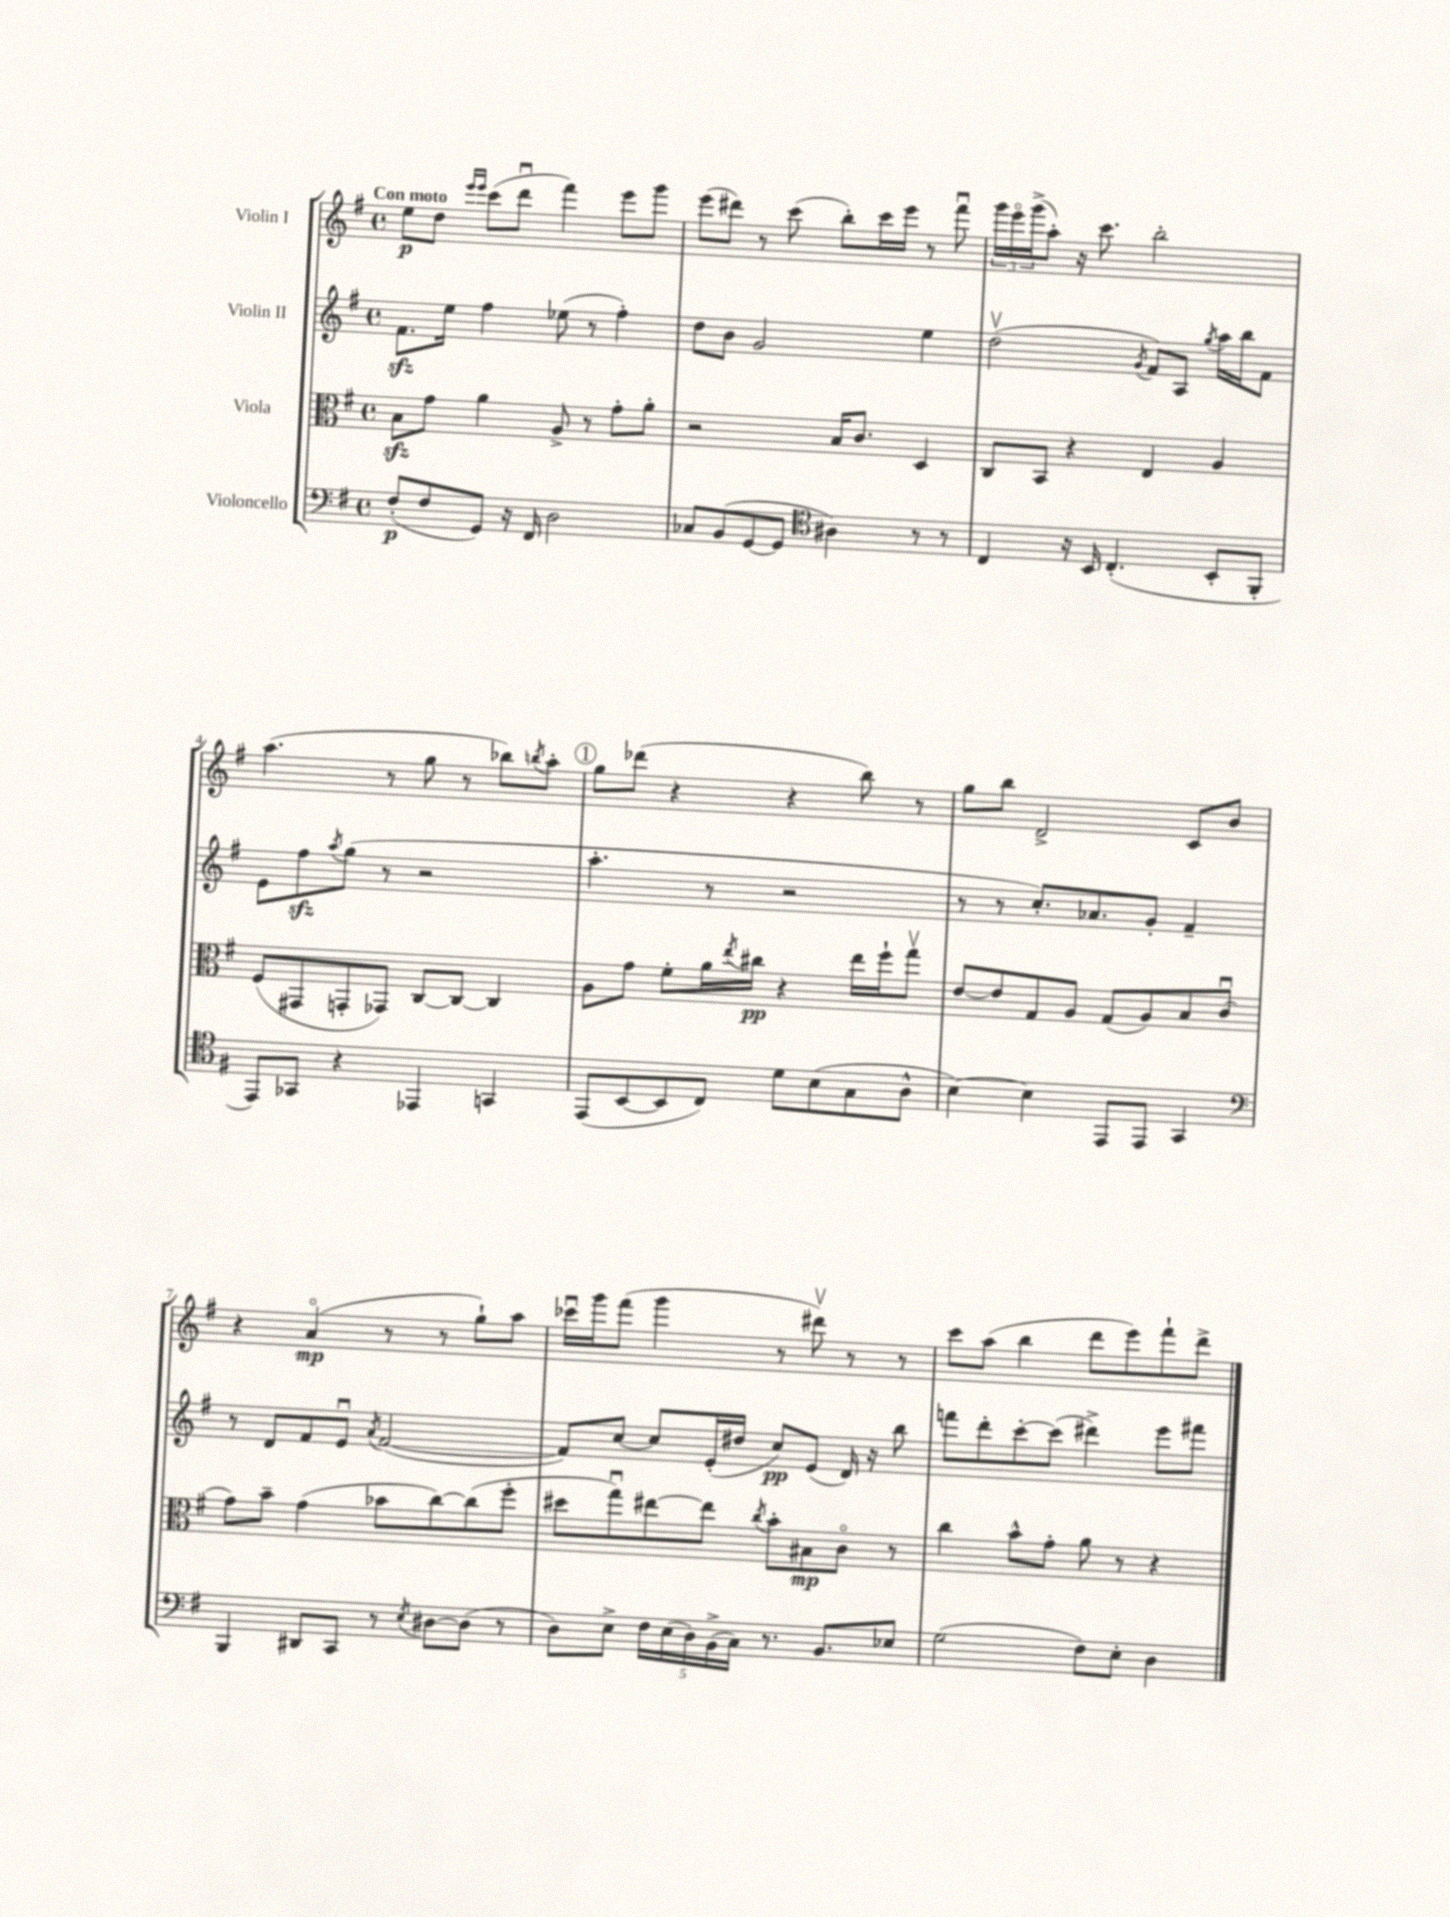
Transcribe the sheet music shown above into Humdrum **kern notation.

**kern	**kern	**kern	**kern
*staff4	*staff3	*staff2	*staff1
*clefF4	*clefC3	*clefG2	*clefG2
*k[f#]	*k[f#]	*k[f#]	*k[f#]
*M4/4	*M4/4	*M4/4	*M4/4
*met(c)	*met(c)	*met(c)	*met(c)
(8F#'	8B	8.f#	8ee
8F#	8g	.	8dd
.	.	16ee	.
.	.	.	16qqeee
.	.	.	16qqeee
8GG)	4a	4ff#	(8ccc
16r	.	.	8dddu
16FF#	.	.	.
2D	8A^	(8ee-	4fff#)
.	8r	8r	.
.	8g'	4ff#')	8eee
.	8a'	.	8ggg
=	=	=	=
8C-	2r	8dd	(8eee
(8BB	.	8b	8ddd#)
[8GG	.	2g	8r
8GG]	.	.	(8ccc
*clefC4	*	*	*
4A#)	16B	.	8bb')
.	8.c	.	.
.	.	.	16ccc
.	.	.	16eee
8r	4D	4ee	8r
8r	.	.	8fff#u
=	=	=	=
4C	8C	(2ddv	24ggg
.	.	.	24eeeo
.	.	.	(24ggg^
.	8BB	.	8aa')
16r	4r	.	16r
16BB	.	.	8.ccc
(4.C'	.	.	.
.	.	8qg	.
.	4E	8f#)	2bb'
.	.	8A	.
.	.	8qgg	.
8BB'	4A	16aa	.
.	.	16bb	.
8FF#'	.	8f#	.
=	=	=	=
8EE)	(8F#	8e	(4.aa
8GG-	8GG#	8ff#	.
.	.	8qaa	.
4r	8GG'	(8gg	.
.	8GG-)	8r	8r
4EE-	[8C	2r	8gg
.	8C_	.	8r
4GG	4C]	.	8bb-)
.	.	.	8qbb
.	.	.	8aa'
=	=	=	=
(8EE	8A	4.aa'	8gg
[8BB	8g	.	(8ddd-
8BB]	8f#'	.	4r
8C)	16a	8r	.
.	8qee	.	.
.	16cc#	.	.
8d	4r	2r	4r
(8B	.	.	.
8G	16ee	.	8bb)
.	16ff#`	.	.
8A^^	8ggv	.	8r
=	=	=	=
[4B)	[8e	8r	8gg
.	8e]	8r	8bb
4B]	8G	8.cc')	2d^
.	8A	.	.
.	.	8.a-	.
8EE	(8G	.	.
8EE	8A)	8g'	.
4GG	8B	4f#~	8c
.	(8cu	.	8b
=	=	=	=
*clefF4	*	*	*
4BBB	8g)	8r	4r
.	8b~	8d	.
8DD#	(4g	8f#	(4ao
8CC	.	8eu	.
.	.	8qa	.
8r	8b-	([2f#	8r
8qE	.	.	.
[8D#	[8cc)	.	8r
(8D#]	(8cc]	.	8gg`)
8r	8ff#'	.	8aa
=	=	=	=
8D)	8dd#	8f#])	16ccc-u
.	.	.	16ggg
8E^	8ggu)	[8cc	(8fff#
20F#	[8ee#	8cc]	4ggg
(20E	.	.	.
20D)	.	.	.
.	8ee#]	(16e'	.
(20BB^	.	.	.
.	.	16dd#	.
20C)	.	.	.
.	8qcc	.	.
8.r	8b'	8cc)	8r
.	8B#	(8e	8ddd#v)
8.BB	.	.	.
.	8co	16d)	8r
.	.	16r	.
8E-	8r	8bb	8r
=	=	=	=
(2G	4cc	8fff	8ccc
.	.	8ddd'	(8aa
.	8b^^	[8ccc'	4bb
.	8g'	(8ccc]	.
8F#)	8a	4ddd#^)	8ddd
8E'	8r	.	8eee)
4D	4r	8eee	8fff#`
.	.	8fff#	8ddd^
==	==	==	==
*-	*-	*-	*-
